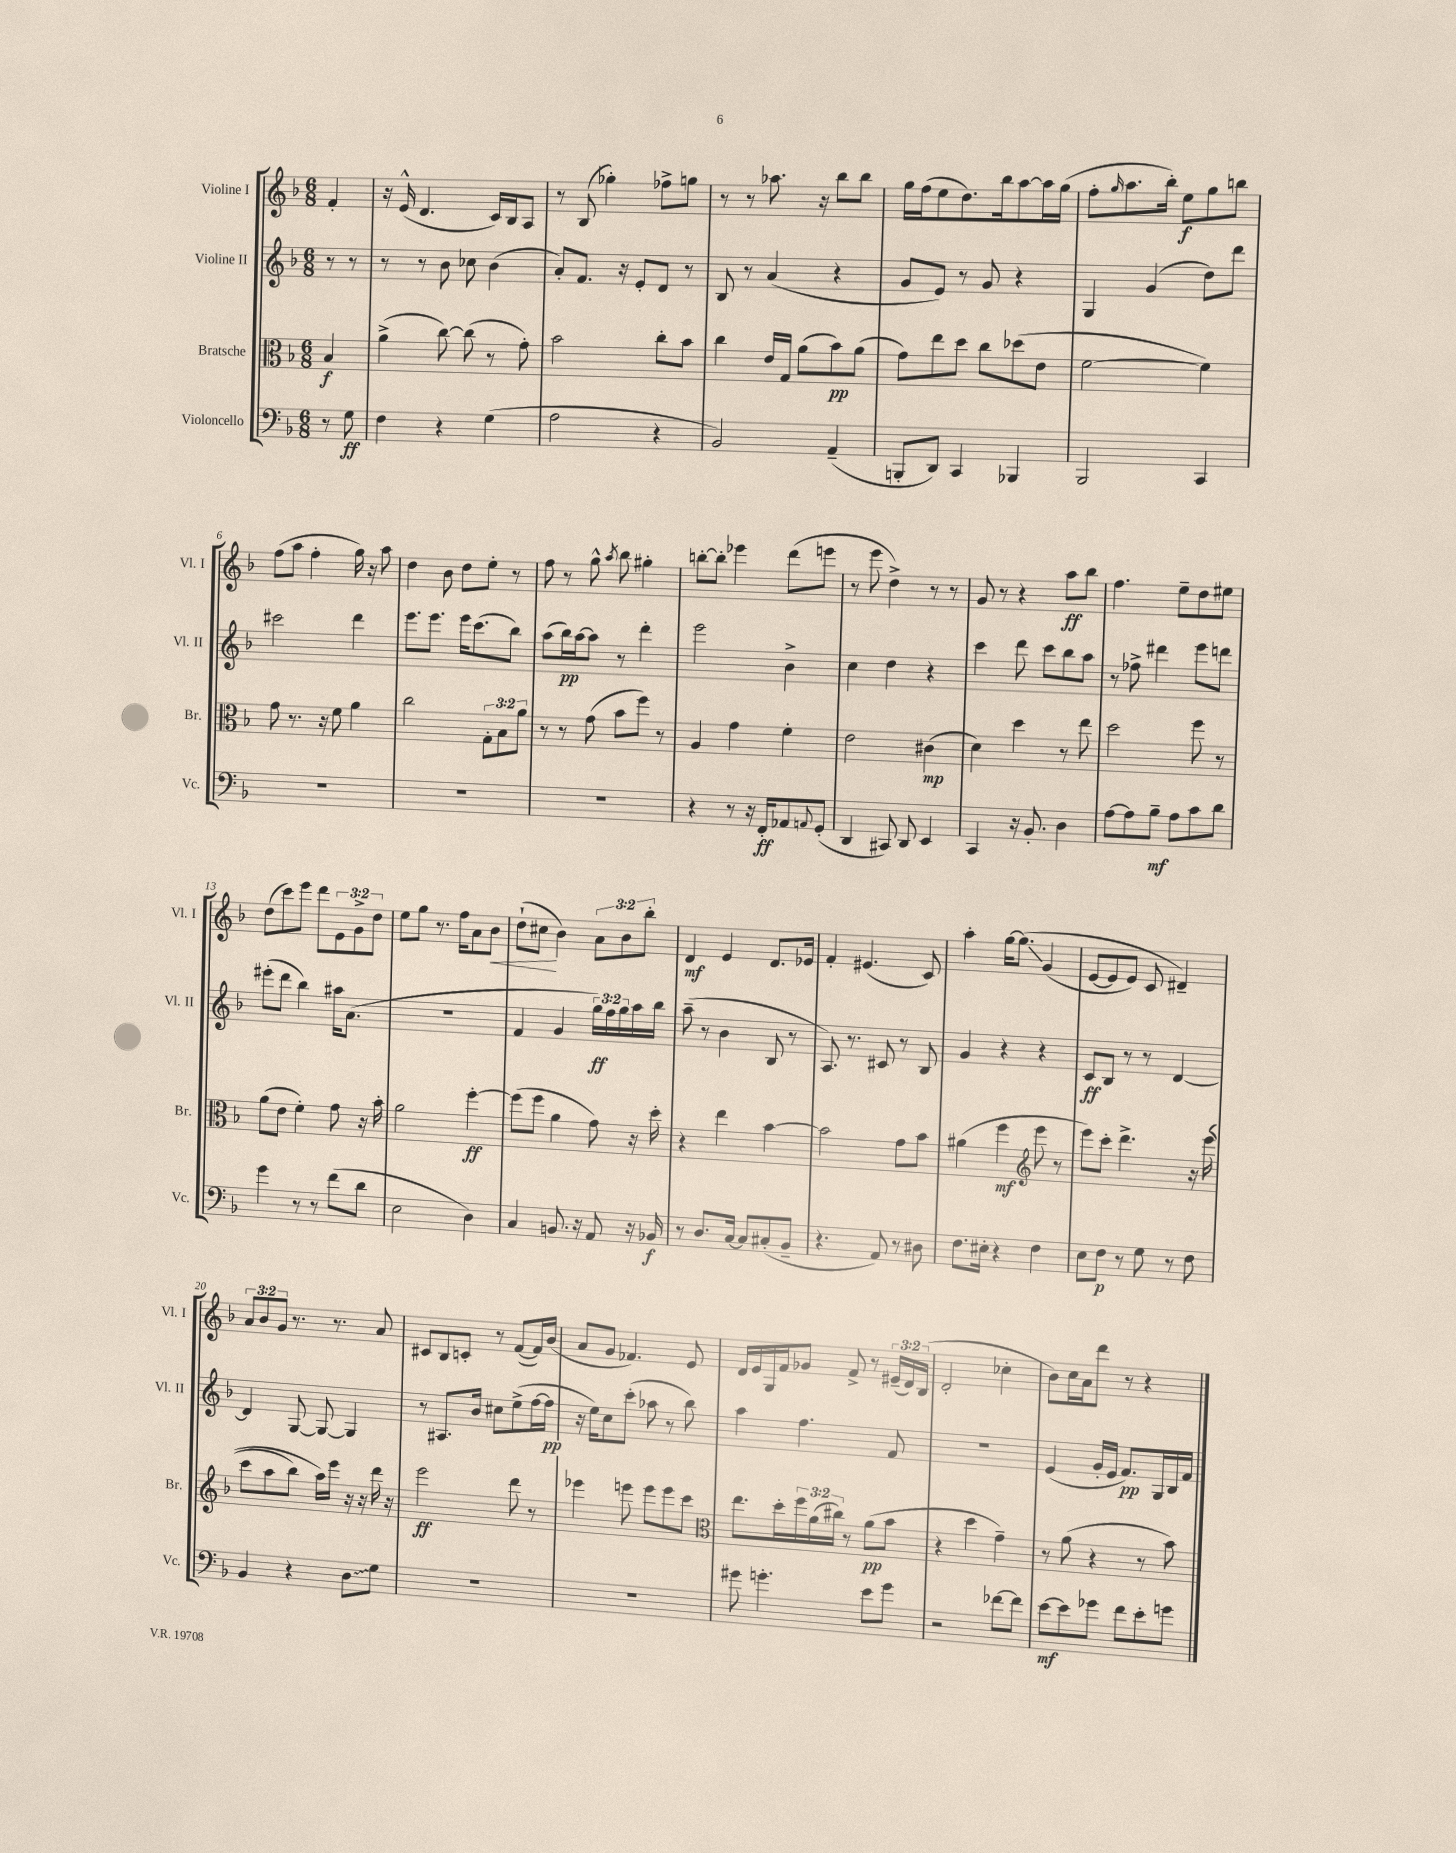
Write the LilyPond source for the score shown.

<<
\new StaffGroup <<
\new Staff = "s0" \with { instrumentName = "Violine I" shortInstrumentName = "Vl. I" } {
    \clef treble \key f \major \numericTimeSignature \time 6/8 \override Staff.TupletNumber.text = #tuplet-number::calc-fraction-text \partial 4
    f'4-. |
    r16 e'16-^( d'4. c'16) bes16 a8 |
    r8 bes8( ges''4-.) fes''8-> g''8 |
    r8 r8 aes''8. r16 bes''8 bes''8 |
    g''16 f''16( e''8 d''8.) bes''16 a''8~ a''16 g''16( |
    f''8-. \grace { g''16 } a''8. bes''16-.) e''8\f g''8 b''8 |
    f''8( a''8 f''4-. g''16) r16 a''8 |
    d''4 bes'8 d''8 e''8-. r8 |
    f''8 r8 g''8-^ \acciaccatura { a''8 } bes''8 gis''4-. |
    b''8~-. b''8-. ees'''4 d'''8( e'''8 |
    r8 e'''8 d''4->) r8 r8 |
    g'8 r8 r4 a''8\ff bes''8 |
    f''4. e''8-- d''8 eis''8 |
    d''8( c'''8) e'''8 d'''8 \tuplet 3/2 { e'8 g'8-> d''8 } |
    e''8 g''8 r8. f''16 a'8 bes'8\< |
    d''8-!( cis''8\! bes'4) \tuplet 3/2 { a'8 bes'8 bes''8-. } |
    d'4\mf e'4 d'8. ees'16 |
    f'4-. eis'4.( c'8) |
    a''4-. g''16~ g''8.\glissando\( g'4( |
    e'8~ e'8 e'8) c'8 dis'4--\) |
    \tuplet 3/2 { a'8 bes'8 g'8 } r8. r8. a'8 |
    cis'8 bes8 c'8-. r8 f'8~( f'16) bes'16( |
    a'8 g'8 fes'4.) e'8 |
    d'16 e'16 g16 f'16 ges'8 f'8-> r8 \tuplet 3/2 { eis'16--( d'16) bes16( } |
    d'2-. ces''4-. |
    bes'8) c''16 a'16 d'''8 r8 r4 \bar "|." |
}
\new Staff = "s1" \with { instrumentName = "Violine II" shortInstrumentName = "Vl. II" } {
    \clef treble \key f \major \numericTimeSignature \time 6/8 \override Staff.TupletNumber.text = #tuplet-number::calc-fraction-text \partial 4
    r8 r8 |
    r8 r8 bes'8 ces''8 bes'4( |
    a'8-.) f'8. r16 e'8-. d'8 r8 |
    bes8 r8 a'4( r4 |
    g'8 e'8) r8 g'8 r4 |
    g4 g'4( d''8) d'''8 |
    cis'''2 d'''4 |
    e'''8. e'''8. e'''16 c'''8.( bes''8) |
    a''8( bes''16\pp) a''16~ a''8 r8 d'''4-. |
    e'''2 bes'4-> |
    c''4 d''4 r4 |
    c'''4 d'''8 c'''8 bes''8 a''8 |
    r8 fes''8-> dis'''4 e'''8 d'''8 |
    eis'''8-.( d'''8 bes''4) ais''16 a'8.( |
    R2. |
    f'4 g'4 \tuplet 3/2 { g''16\ff) f''16 g''16 } a''16 bes''16 |
    a''8--( r8 bes'4 bes8 r8 |
    a8.) r8. cis'8 r8 bes8 |
    g'4 r4 r4 |
    c'8\ff bes8 r8 r8 d'4~ |
    d'4 g8~ g8~ g4 |
    r8 ais8. bes'16 cis''8 e''8->( f''16~ f''16\pp |
    r16 e''16) c''8 c'''8-.( aes''8 r8 bes''8) |
    a''4 f''4. f'8 |
    R2. |
    e'4( g'16-. e'16 f'8.\pp) g16 bes16 f'16 \bar "|." |
}
\new Staff = "s2" \with { instrumentName = "Bratsche" shortInstrumentName = "Br." } {
    \clef alto \key f \major \numericTimeSignature \time 6/8 \override Staff.TupletNumber.text = #tuplet-number::calc-fraction-text \partial 4
    bes4\f |
    a'4->( c''8~) c''8( r8 g'8-.) |
    bes'2 c''8-. bes'8 |
    c''4 e'16 g16 a'8( bes'8\pp) a'8( |
    g'8) e''8 d''8 c''8 des''8( e'8 |
    f'2~ f'4) |
    g'8 r8. r16 f'8 a'4 |
    c''2 \tuplet 3/2 { g8-. bes8 a'8 } |
    r8 r8 g'8( bes'8 f''8) r8 |
    a4 g'4 f'4-. |
    e'2 cis'4\mp( |
    d'4) d''4 r8 e''8 |
    d''2 f''8 r8 |
    a'8( e'8 f'4-.) g'8 r16 bes'16-. |
    a'2 f''4~-.\ff |
    f''8( f''8 a'4 g'8) r16 d''16-. |
    r4 e''4 bes'4~ |
    bes'2 g'8 bes'8 |
    ais'4( f''4\mf \clef treble e'''8 r8 |
    e'''8) c'''8-. d'''4.-> r16 e'''16(\( |
    c'''8 a''8 bes''8) a''16\) e'''16 r16 r16 d'''16 r16 |
    e'''2\ff d'''8 r8 |
    ees'''4 e'''8 e'''8 e'''8 c'''8 |
    \clef alto e''8. d''16-. \tuplet 3/2 { f''16 a'16( cis''16) } r8 a'8\pp( bes'8 |
    r4 d''4 g'4--) |
    r8 a'8( r4 r8 bes'8) \bar "|." |
}
\new Staff = "s3" \with { instrumentName = "Violoncello" shortInstrumentName = "Vc." } {
    \clef bass \key f \major \numericTimeSignature \time 6/8 \partial 4
    r8 g8\ff |
    f4 r4 g4( |
    a2 r4 |
    bes,2) a,4--( |
    b,,8-. d,8) c,4 bes,,4 |
    bes,,2 c,4 |
    R2. |
    R2. |
    R2. |
    r4 r8 r16 f,16-.\ff aes,8 \appoggiatura { a,8 } g,8-.( |
    d,4 cis,8) d,8 e,4 |
    c,4 r16 bes,8.-. d4 |
    a8~ a8 bes8--\mf a8 c'8 d'8 |
    g'4 r8 r8 f'8( d'8 |
    e2 d4) |
    c4 b,8. r16 a,8 r16 bes,16\f |
    r8 d8. c16~ c8 cis8-.( bes,8-- |
    r4. a,8) r8 dis8 |
    f8. eis16-. r4 f4 |
    e8 f8\p r8 g8 r8 f8 |
    bes,4 r4 \once \override Glissando.style = #'zigzag d8\glissando g8 |
    R2. |
    R2. |
    gis'8 g'4.-. e'8 g'8 |
    r2 fes'8~ fes'8 |
    e'8~\mf e'8 ges'8 f'8 e'8-. g'8 \bar "|." |
}
>>
>>
